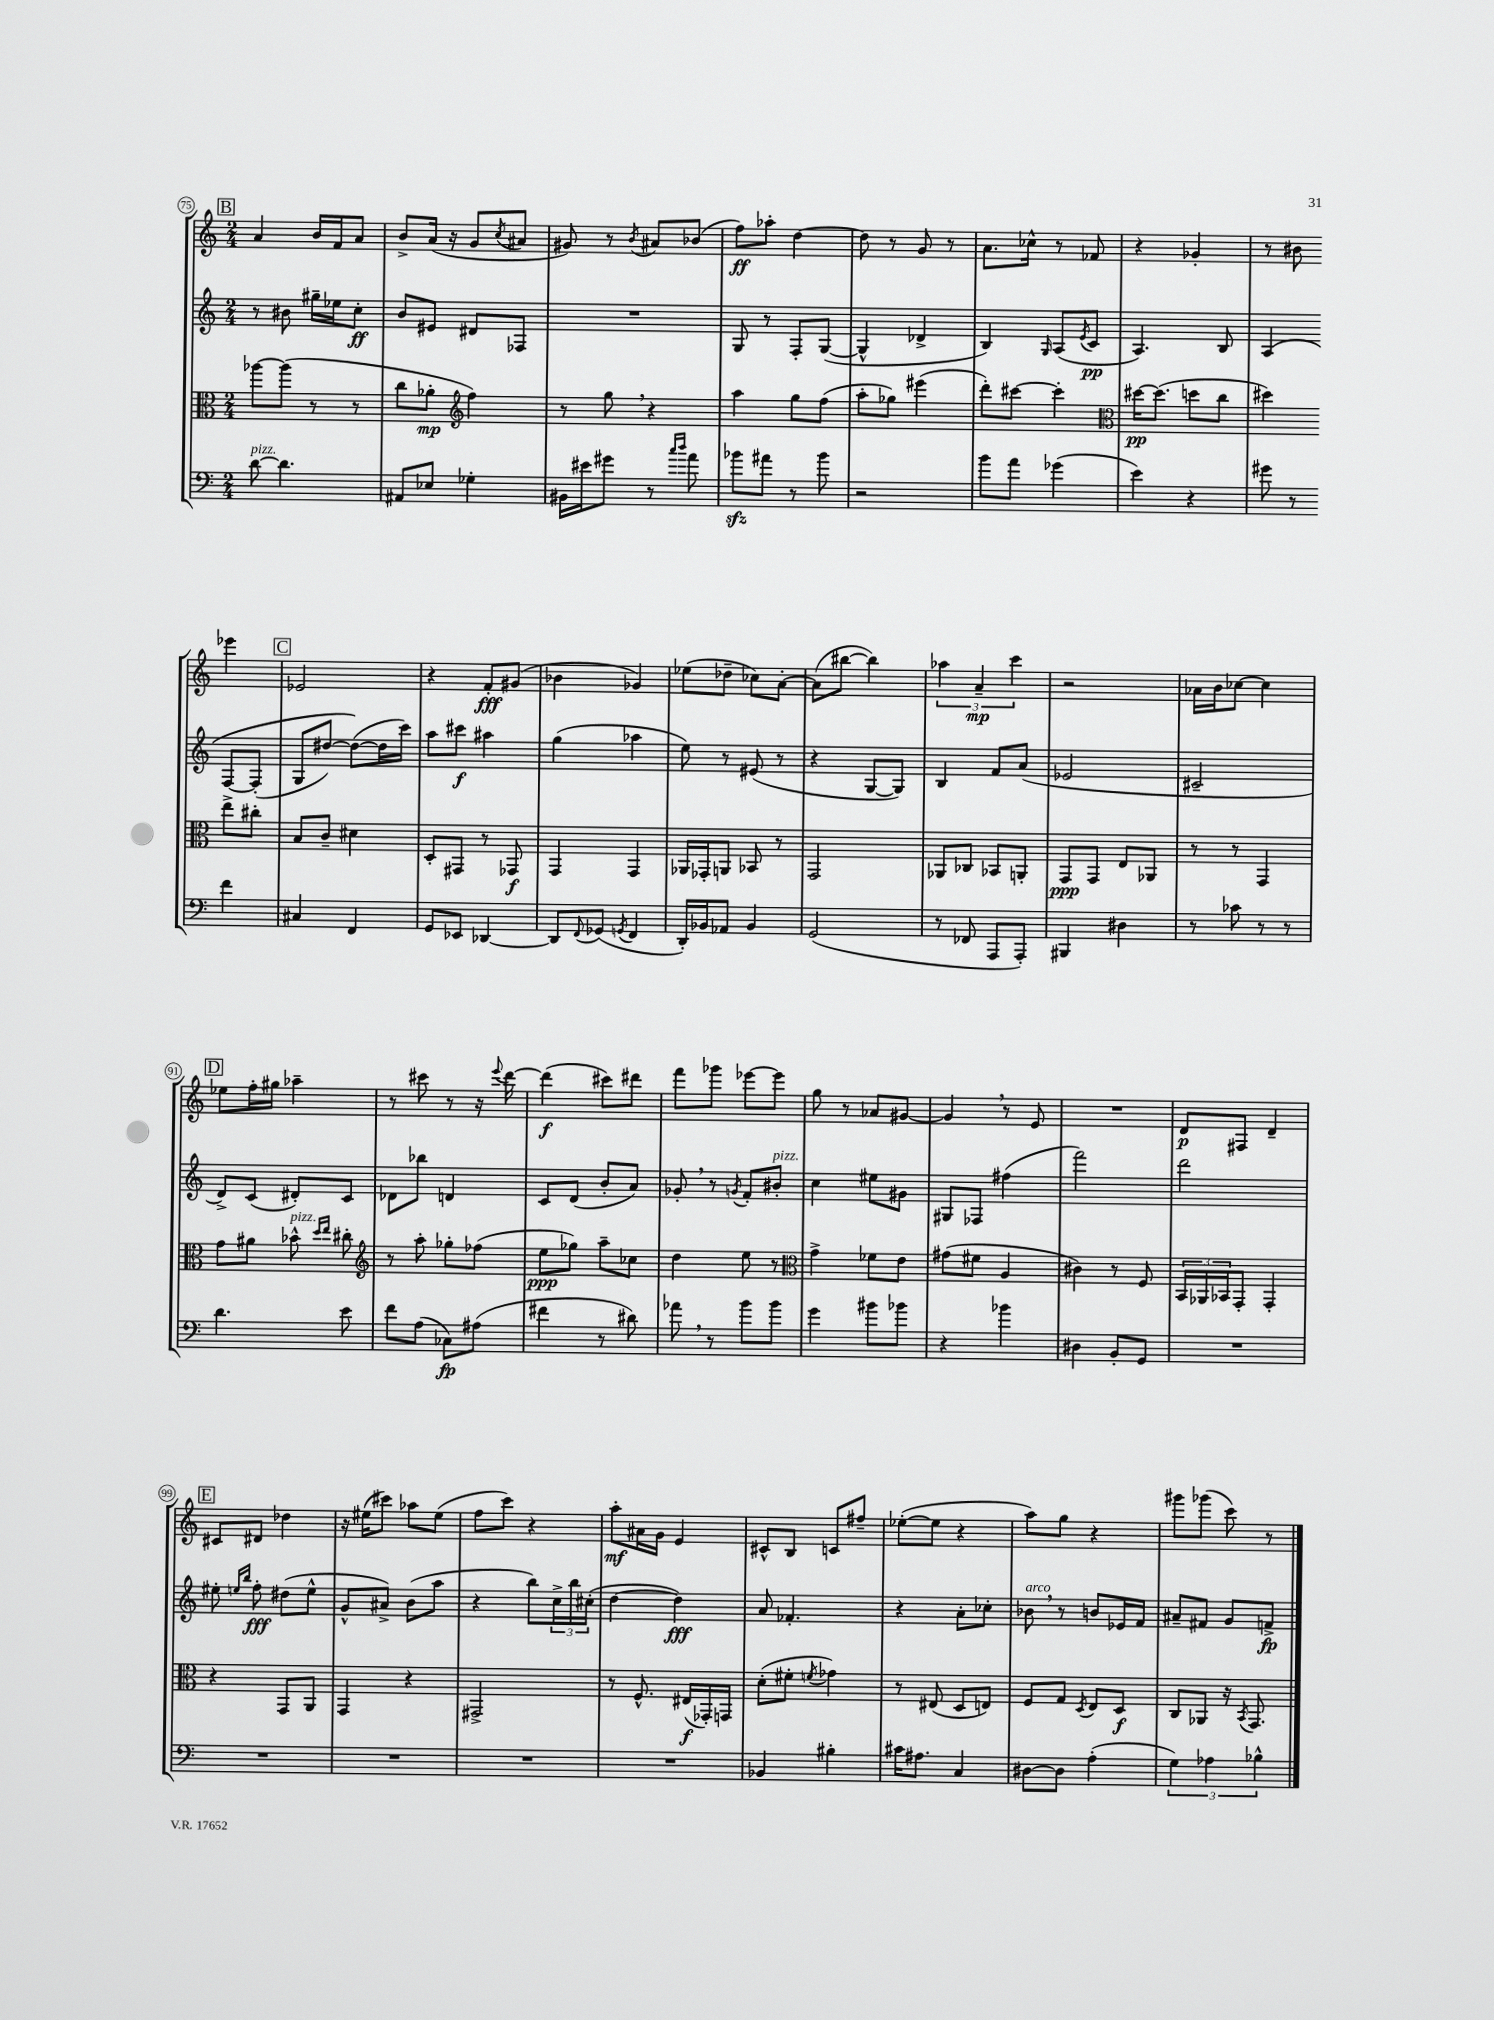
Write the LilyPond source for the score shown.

<<
\new StaffGroup <<
\new Staff = "s0" {
    \clef treble \key c \major \numericTimeSignature \time 2/4
    \mark \markup { \box "B" } a'4 b'16 f'16 a'8 |
    b'8-> a'16( r16 g'8 \acciaccatura { c''8 } ais'8 |
    gis'8) r8 \acciaccatura { b'8 } ais'8 bes'8( |
    f''8\ff) aes''8-. d''4~ |
    d''8 r8 g'8 r8 |
    a'8. ces''16-^ r8 fes'8 |
    r4 ges'4-. |
    r8 bis'8 ees'''4 |
    \mark \markup { \box "C" } ees'2 |
    r4 f'8-.\fff gis'8( |
    bes'4 ges'4) |
    ees''8( des''8-- ces''8) a'8~-. |
    a'8( bis''8~ bis''4) |
    \tuplet 3/2 { aes''4 a'4--\mp c'''4 } |
    r2 |
    aes'16 b'16 ces''8~ ces''4 |
    \mark \markup { \box "D" } ees''8 f''16-. gis''16 aes''4-- |
    r8 cis'''8 r8 r16 \appoggiatura { e'''8 } d'''16~ |
    d'''4\f( cis'''8) dis'''8 |
    f'''8 ges'''8 ees'''8~ ees'''8 |
    g''8 r8 aes'8 gis'8~ |
    gis'4 \breathe r8 e'8 |
    R2 |
    d'8\p fis8 d'4-- |
    \mark \markup { \box "E" } cis'8 dis'8 des''4 |
    r16 eis''16( cis'''8) aes''8 eis''8( |
    f''8 c'''8) r4 |
    a''8-.\mf ais'16 g'16 e'4 |
    cis'8-^ b8 c'8 fis''8-- |
    ees''8~-.( ees''8 r4 |
    a''8) g''8 r4 |
    gis'''8 ges'''8( c'''8) r8 \bar "|." |
}
\new Staff = "s1" {
    \clef treble \key c \major \numericTimeSignature \time 2/4
    \mark \markup { \box "B" } r8 bis'8 gis''16-- ees''16 c''8-.\ff |
    b'8 eis'8 dis'8 fes8 |
    R2 |
    g8 r8 f8-. g8~( |
    g4-^ des'4-> |
    b4) \grace { g16 } a8( \acciaccatura { e'8 } c'8\pp |
    a4.) b8 |
    a4\( f8~ f8-.( |
    \mark \markup { \box "C" } g8 dis''8~) dis''8~(\) dis''16 c'''16) |
    a''8 cis'''8\f ais''4 |
    g''4( aes''4 |
    e''8) r8 eis'8( r8 |
    r4 g8~ g8) |
    b4 f'8 a'8( |
    ees'2 |
    cis'2-- |
    \mark \markup { \box "D" } d'8->) c'8( dis'8-.) c'8 |
    des'8 bes''8 d'4 |
    c'8 d'8( b'8-. a'8) |
    ges'8-. \breathe r8 \acciaccatura { g'8 } f'8-. bis'8-.^\markup { \italic "pizz." } |
    c''4 eis''8 gis'8 |
    gis8 fes8 fis''4( |
    f'''2) |
    d'''2 |
    \mark \markup { \box "E" } eis''8-. \grace { e''16 b''16 } f''8-.\fff dis''8( e''8-^ |
    g'8-^ ais'8->) b'8( a''8 |
    r4 b''8) \tuplet 3/2 { c''16-> b''16 cis''16-.( } |
    d''4~ d''4\fff) |
    a'8 fes'4.-. |
    r4 a'8-. ces''8-. |
    bes'8^\markup { \italic "arco" } \breathe r8 b'8 ees'16 f'16 |
    ais'8-- fis'8 g'8 f'8->\fp \bar "|." |
}
\new Staff = "s2" {
    \clef alto \key c \major \numericTimeSignature \time 2/4
    \mark \markup { \box "B" } aes''8~ aes''8( r8 r8 |
    c''8 aes'8-.\mp \clef treble f''4) |
    r8 g''8 \breathe r4 |
    a''4 g''8 f''8( |
    a''8-. ges''8) eis'''4( |
    d'''8-.) cis'''8~ cis'''4-. |
    \clef alto dis''16~\pp dis''8.( d''8 c''8 |
    dis''4) e''8-> cis''8-. |
    \mark \markup { \box "C" } b8 c'8-- dis'4 |
    d8-. gis,8 r8 ges,8\f |
    g,4 g,4 |
    aes,16 ges,16-. a,8 bes,8 r8 |
    g,2 |
    aes,8 ces8 bes,8 a,8-. |
    g,8\ppp g,8 e8 aes,8 |
    r8 r8 g,4 |
    \mark \markup { \box "D" } g'8 ais'8 bes'8-^^\markup { \italic "pizz." } \grace { d''16 e''16 } cis''8-. |
    \clef treble r8 a''8-. ges''8-. fes''8( |
    e''8\ppp ges''8) a''8-- ces''8 |
    d''4 e''8 r8 |
    \clef alto g'4-> fes'8 e'8 |
    gis'8( fis'8 a4 |
    cis'4) r8 f8 |
    \tuplet 3/2 { b,16 aes,16 bes,16 } g,8-. g,4-. |
    \mark \markup { \box "E" } r4 g,8 a,8 |
    g,4 r4 |
    gis,2-> |
    r8 f8.-^ eis16\f( ges,16-.) g,16 |
    d'8-.( fis'8-. \acciaccatura { f'8 } ges'4) |
    r8 eis8( d8 e8) |
    f8 g8 \acciaccatura { d8 } e8 d8\f |
    c8 aes,8 r16 \acciaccatura { b,8 } g,8. \bar "|." |
}
\new Staff = "s3" {
    \clef bass \key c \major \numericTimeSignature \time 2/4
    \mark \markup { \box "B" } d'8~^\markup { \italic "pizz." } d'4. |
    ais,8 ees8 ges4-. |
    bis,16 eis'16 gis'8 r8 \grace { c''16 d''16 } a'8 |
    bes'8\sfz ais'8 r8 bes'8 |
    r2 |
    b'8 a'8 ges'4( |
    e'4) r4 |
    gis'8 r8 f'4 |
    \mark \markup { \box "C" } cis4 f,4 |
    g,8 ees,8 des,4~ |
    des,8 \appoggiatura { f,8 } ges,8( \acciaccatura { g,8 } f,4 |
    d,16-.) bes,16 aes,8 bes,4 |
    g,2( |
    r8 fes,8 a,,8 a,,8-.) |
    bis,,4 dis4 |
    r8 ces'8 r8 r8 |
    \mark \markup { \box "D" } d'4. e'8 |
    f'8 a8( ces8\fp) ais8( |
    fis'4 r8 dis'8) |
    aes'8 \breathe r8 b'8 b'8 |
    g'4 bis'8 bes'8 |
    r4 bes'4 |
    dis4 b,8-. g,8 |
    R2 |
    \mark \markup { \box "E" } R2 |
    R2 |
    R2 |
    R2 |
    bes,4 bis4-. |
    cis'16 ais8. c4 |
    dis8~ dis8 a4-.( |
    \tuplet 3/2 { g4) aes4 bes4-^ } \bar "|." |
}
>>
>>
\layout { \context { \Score currentBarNumber = #75 \override BarNumber.stencil = #(make-stencil-circler 0.1 0.3 ly:text-interface::print) } }
